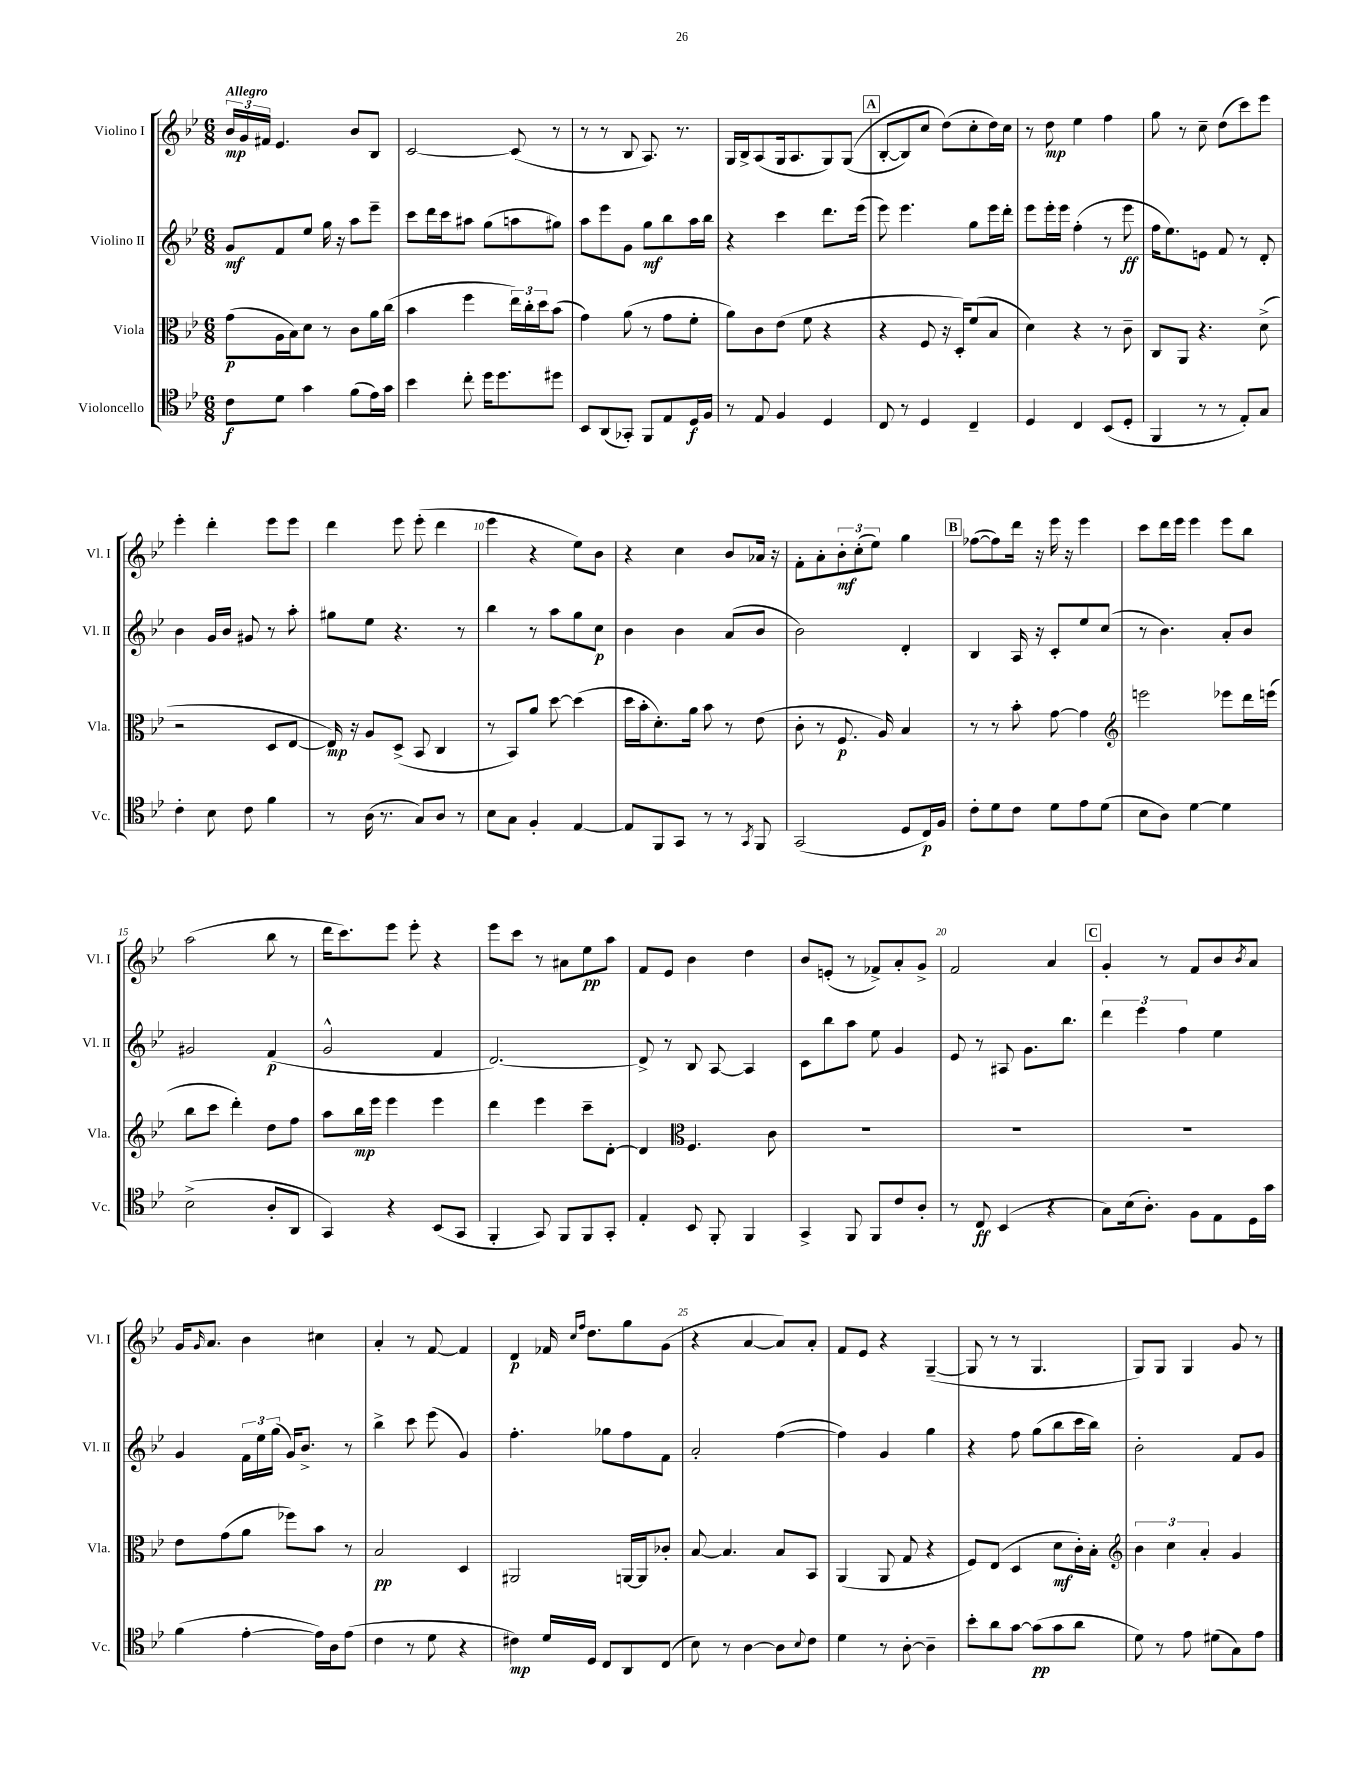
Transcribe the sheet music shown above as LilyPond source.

<<
\new StaffGroup <<
\new Staff = "s0" \with { instrumentName = "Violino I" shortInstrumentName = "Vl. I" } {
    \clef treble \key bes \major \numericTimeSignature \time 6/8 \tempo "Allegro"
    \tuplet 3/2 { bes'16\mp g'16 fis'16 } ees'4. bes'8 bes8 |
    c'2~ c'8( r8 |
    r8 r8 bes8 a8.) r8. |
    g16 bes16-> a8( g16 a8. g8) g8(\( |
    \mark \markup { \box "A" } bes8~-. bes8) c''8 d''8(\) c''8-. d''16) c''16 |
    r8 d''8\mp ees''4 f''4 |
    g''8 r8 c''8-- d''8( c'''8) ees'''8 |
    ees'''4-. d'''4-. ees'''8 ees'''8 |
    d'''4 ees'''8 ees'''8-.( d'''4 |
    ees'''4 r4 ees''8) bes'8 |
    r4 c''4 bes'8 aes'16 r16 |
    f'8-. a'8-. \tuplet 3/2 { bes'8-.\mf c''8-.( ees''8) } g''4 |
    \mark \markup { \box "B" } fes''8~( fes''8) d'''16 r16 ees'''16 r16 ees'''4 |
    c'''8 d'''16 ees'''16 ees'''4 ees'''8 bes''8 |
    a''2( bes''8 r8 |
    d'''16 c'''8.) ees'''8 ees'''8-. r4 |
    ees'''8 c'''8 r8 ais'8 ees''8\pp a''8 |
    f'8 ees'8 bes'4 d''4 |
    bes'8 e'8-.( r8 fes'8->) a'8-. g'8-> |
    f'2 a'4 |
    \mark \markup { \box "C" } g'4-. r8 f'8 bes'8 \acciaccatura { bes'8 } a'8 |
    g'16 \grace { g'16 } a'8. bes'4 cis''4 |
    a'4-. r8 f'8~ f'4 |
    d'4\p fes'16 \grace { c''16 f''16 } d''8. g''8 g'8( |
    r4 a'4~ a'8) a'8-. |
    f'8 ees'8 r4 g4~--( |
    g8 r8 r8 g4. |
    g8) g8 g4 g'8 r8 \bar "|." |
}
\new Staff = "s1" \with { instrumentName = "Violino II" shortInstrumentName = "Vl. II" } {
    \clef treble \key bes \major \numericTimeSignature \time 6/8
    g'8\mf f'8 ees''8 g''16 r16 a''8 ees'''8-- |
    c'''8 d'''16 c'''16 ais''8 g''8( a''8 gis''8) |
    a''8 ees'''8 g'8 g''8\mf bes''8 a''16 bes''16 |
    r4 c'''4 d'''8. ees'''16( |
    \mark \markup { \box "A" } ees'''8) ees'''4. g''8 ees'''16 d'''16-. |
    ees'''8 ees'''16-. ees'''16 f''4-.( r8 ees'''8\ff |
    f''16 ees''8.) e'8 f'8 r8 d'8-. |
    bes'4 g'16 bes'16 gis'8 r8 a''8-. |
    gis''8 ees''8 r4. r8 |
    bes''4 r8 a''8 g''8 c''8\p |
    bes'4 bes'4 a'8( bes'8 |
    bes'2) d'4-. |
    \mark \markup { \box "B" } bes4 a16 r16 c'8-. ees''8 c''8( |
    r8 bes'4.) a'8-. bes'8 |
    gis'2 f'4\p( |
    g'2-^ f'4 |
    d'2.~) |
    d'8-> r8 bes8 a8~ a4 |
    c'8 bes''8 a''8 ees''8 g'4 |
    ees'8 r8 ais8 g'8. bes''8. |
    \mark \markup { \box "C" } \tuplet 3/2 { d'''4 ees'''4 f''4 } ees''4 |
    g'4 \tuplet 3/2 { f'16 ees''16 g''16( } g'16) bes'8.-> r8 |
    bes''4-> c'''8 ees'''8( g'4) |
    f''4.-. ges''8 f''8 f'8 |
    a'2-. f''4~( |
    f''4) g'4 g''4 |
    r4 f''8 g''8( bes''8 c'''16 bes''16) |
    bes'2-. f'8 g'8 \bar "|." |
}
\new Staff = "s2" \with { instrumentName = "Viola" shortInstrumentName = "Vla." } {
    \clef alto \key bes \major \numericTimeSignature \time 6/8
    g'8\p( a16 bes16) d'8 r8 c'8 a'16 c''16( |
    bes'4 f''4 \tuplet 3/2 { ees''16) c''16-. d''16 } bes'8( |
    g'4) a'8( r8 g'8 f'8-. |
    a'8) c'8 ees'8( f'8 r4 |
    \mark \markup { \box "A" } r4 f8 r16 d16-.) f'8( bes8 |
    d'4) r4 r8 c'8-- |
    c8 a,8 r4. d'8->( |
    r2 d8 ees8~ |
    ees16\mp) r16 a8 d8->( bes,8 c4 |
    r8 bes,8) a'8 d''8~ d''4( |
    d''16 bes'16-. d'8.-.) a'16 bes'8 r8 ees'8( |
    c'8-. r8 f8.\p a16) bes4 |
    \mark \markup { \box "B" } r8 r8 bes'8-. g'8~ g'4 |
    \clef treble e'''2 ees'''8 d'''16 e'''16( |
    bes''8 c'''8 d'''4-.) d''8 f''8 |
    a''8 bes''16\mp ees'''16 ees'''4 ees'''4 |
    d'''4 ees'''4 c'''8-- d'8~-. |
    d'4 \clef alto f4. c'8 |
    R2. |
    R2. |
    \mark \markup { \box "C" } R2. |
    ees'8 g'8( a'8 fes''8) bes'8 r8 |
    bes2\pp d4 |
    ais,2 a,16~ a,16 ces'8-. |
    bes8~ bes4. bes8 bes,8 |
    a,4( a,8 g8 r4 |
    f8) ees8( d4 d'8\mf c'16-.) bes16-. |
    \clef treble \tuplet 3/2 { bes'4 c''4 a'4-. } g'4 \bar "|." |
}
\new Staff = "s3" \with { instrumentName = "Violoncello" shortInstrumentName = "Vc." } {
    \clef tenor \key bes \major \numericTimeSignature \time 6/8
    c'8\f d'8 g'4 f'8( ees'16) g'16 |
    bes'4 c''8-. d''16 d''8. dis''8 |
    bes,8 a,8( ges,8-.) f,8 ees8 d16\f f16 |
    r8 ees8 f4 d4 |
    \mark \markup { \box "A" } c8 r8 d4 c4-- |
    d4 c4 bes,8( d8-. |
    f,4 r8 r8 ees8-.) g8 |
    c'4-. bes8 c'8 f'4 |
    r8 a16( r8. g8) a8 r8 |
    bes8 g8 f4-. ees4~ |
    ees8 f,8 g,8 r8 r8 \acciaccatura { g,8 } f,8 |
    g,2( d8 c16\p) f16 |
    \mark \markup { \box "B" } c'8-. d'8 c'8 d'8 ees'8 d'8( |
    bes8 a8) d'4~ d'4 |
    bes2->( a8-. a,8 |
    g,4) r4 bes,8( g,8 |
    f,4-. g,8) f,8 f,8 g,8-. |
    ees4-. bes,8 f,8-. f,4 |
    g,4-> f,8 f,8 c'8 a8-. |
    r8 c8\ff bes,4( r4 |
    \mark \markup { \box "C" } g8) bes16( a8.-.) f8 ees8 d16 g'16 |
    f'4( ees'4~-. ees'16) a16 ees'8( |
    c'4 r8 d'8 r4 |
    cis'4\mp) d'16 d16 c8 a,8 c8( |
    bes8) r8 a4~ a8 \appoggiatura { bes8 } c'8 |
    d'4 r8 a8~-. a4-- |
    bes'8-. a'8 g'8~ g'8\pp( g'8 a'8 |
    d'8) r8 ees'8 dis'8( g8) ees'8 \bar "|." |
}
>>
>>
\layout { \context { \Score \override BarNumber.break-visibility = ##(#f #t #t) barNumberVisibility = #(every-nth-bar-number-visible 5) } }
